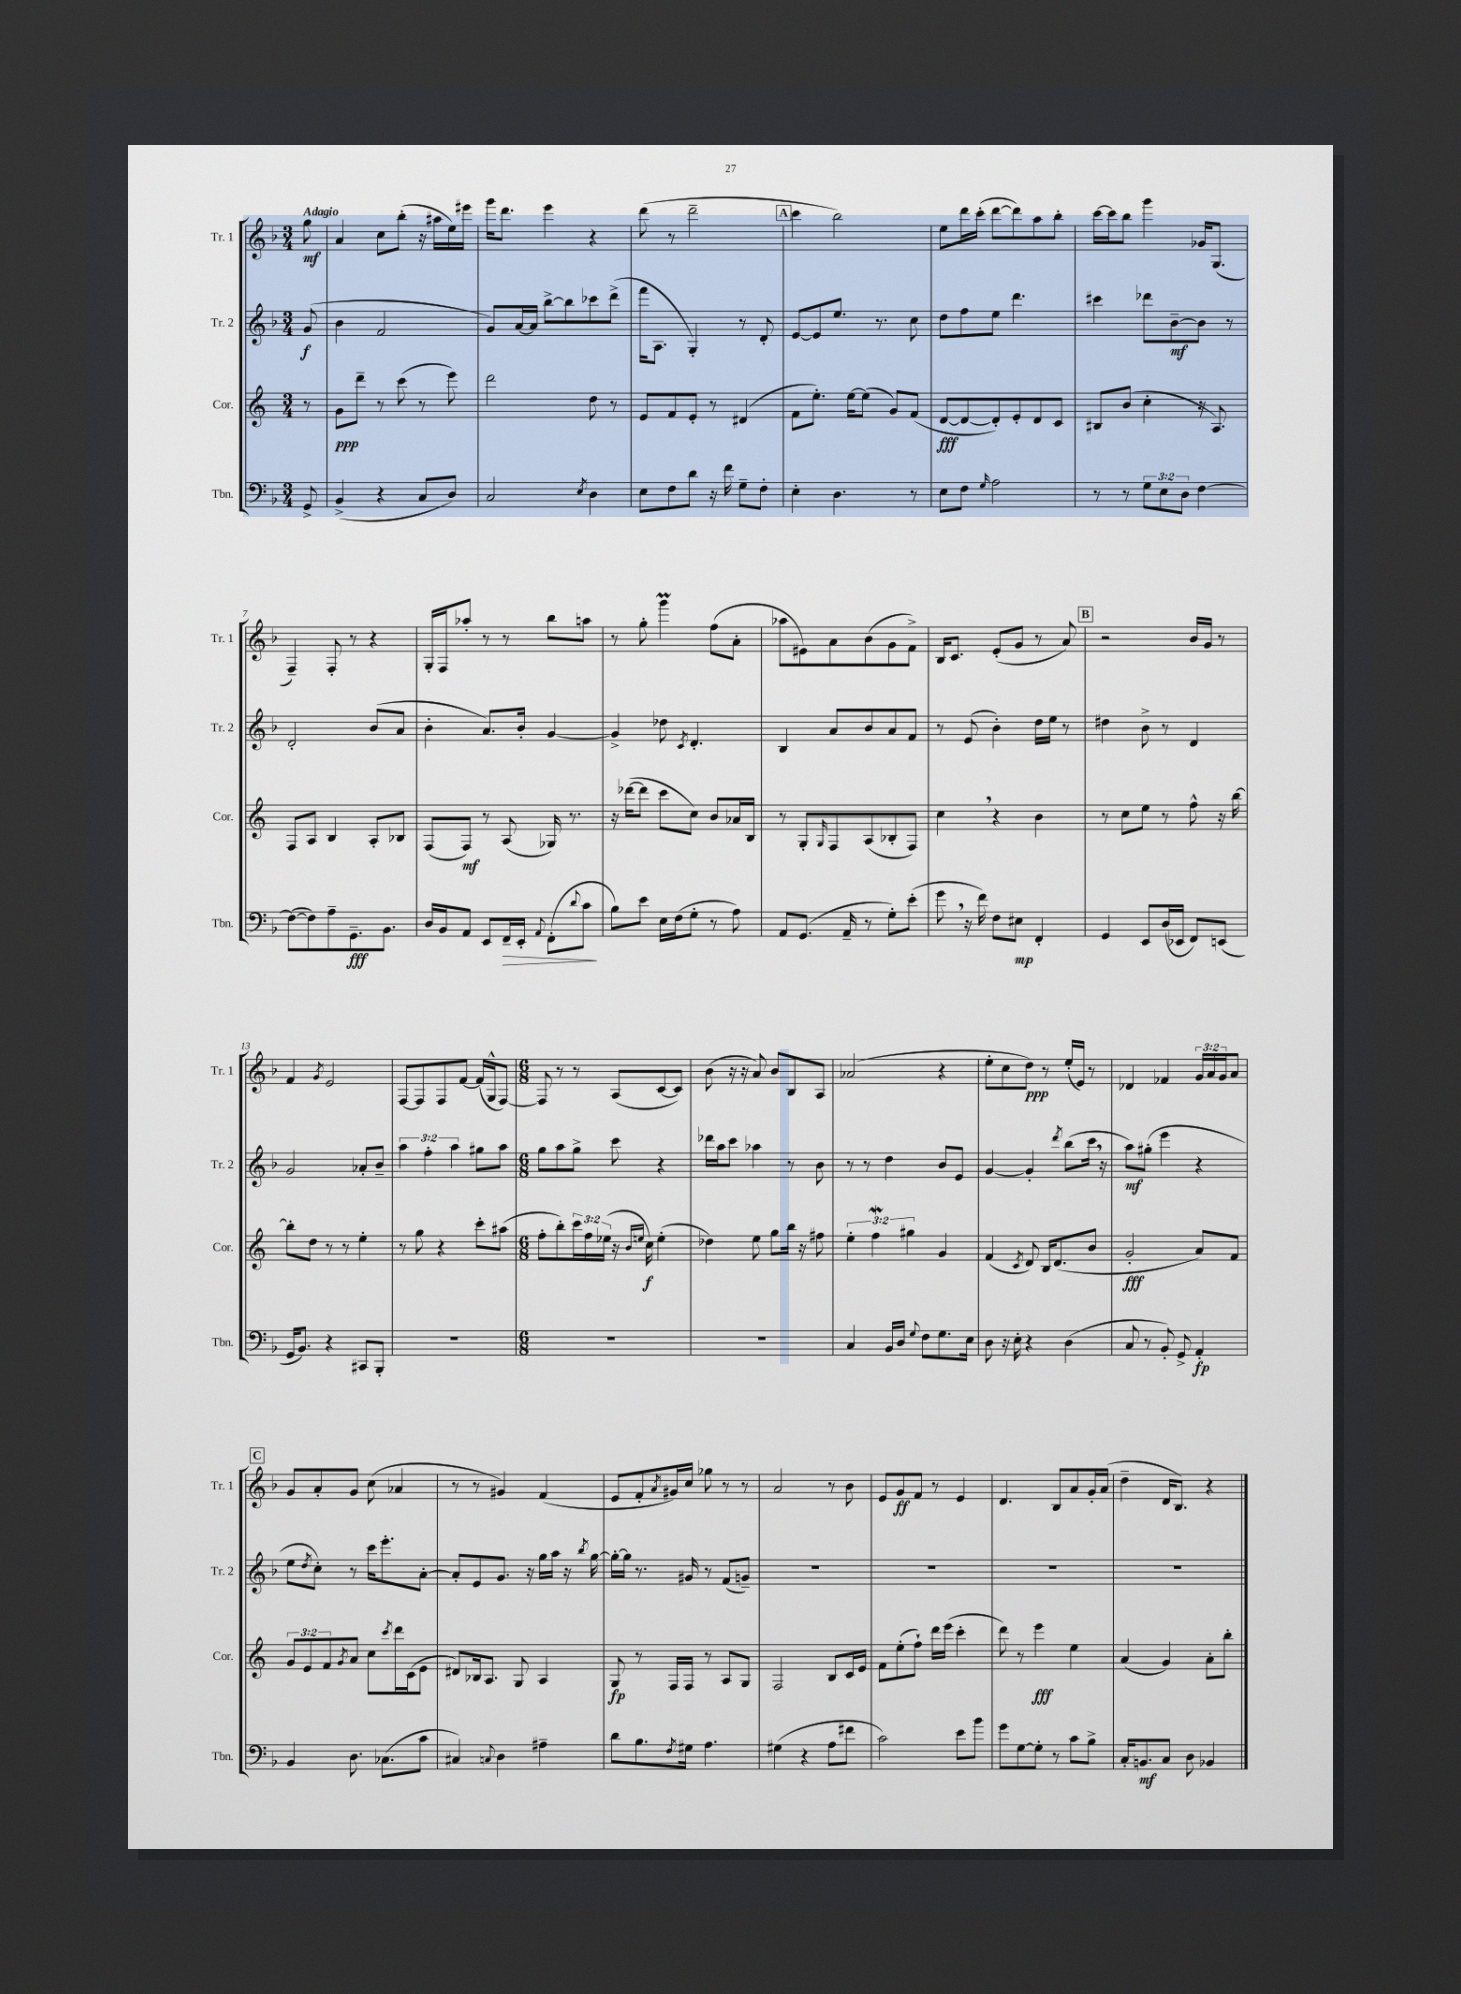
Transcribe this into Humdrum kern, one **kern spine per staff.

**kern	**kern	**kern	**kern
*staff4	*staff3	*staff2	*staff1
*clefF4	*clefG2	*clefG2	*clefG2
*k[b-]	*k[]	*k[b-]	*k[b-]
*M3/4	*M3/4	*M3/4	*M3/4
8GG^	8r	(8g	8gg
=	=	=	=
(4BB-^	8g	4b-	4a
.	8ddd~	.	.
4r	8r	2f	8cc
.	(8ccc	.	(8bb-'
8C	8r	.	16r
.	.	.	16aa#
8D)	8eee)	.	16ee)
.	.	.	16eee#
=	=	=	=
2C	2ddd	8g)	16ggg
.	.	.	8.ddd
.	.	[16a	.
.	.	16a]	.
.	.	[8bb-^	4eee
.	.	8bb-]	.
8qE	.	.	.
4D	8dd	8ccc-	4r
.	8r	(8ddd^	.
=	=	=	=
8E	8e	16fff	(8ddd
.	.	8.A	.
8F	8f	.	8r
8d	8e'	4G')	2ddd~
16r	8r	.	.
16f	.	.	.
8G~	(4d#	8r	.
8F'	.	8d'	.
=	=	=	=
4E'	8f	[8e	4ccc
.	8.ee')	8e]	.
4.D	.	8.ee	2bb-)
.	[16ee	.	.
.	(8ee]	.	.
.	.	8.r	.
.	8g)	.	.
8r	(8f	8cc	.
=	=	=	=
8E	[8d	8dd	8ee
8F	8d_	8ff	16ddd
.	.	.	(16ccc'
16qqG	.	.	.
2A	8d'])	8ee	[8ddd
.	8e'	4.ddd	8ddd])
.	8d	.	8aa
.	8c	.	8bb-'
=	=	=	=
8r	8B#	4ccc#	[16ccc
.	.	.	16ccc]
8r	(8b	.	8bb-
12G	4cc'	8ddd-	4ggg
12E	.	.	.
.	.	[8b-~	.
12D	.	.	.
[4F	16r	8b-]	16g-
.	8.A)	.	(8.G
.	.	8r	.
=	=	=	=
(8F_	8F	2d'	4F~)
8F])	8A	.	.
8A~	4B	.	8F'
8.GG~	.	.	8r
.	8A'	(8b-	4r
8.BB-	.	.	.
.	8B-	8a	.
=	=	=	=
16D	(8F	4b-'	16G'
16BB-	.	.	16F
8AA	8F)	.	8aa-'
8EE	8r	8.a)	8r
16FF~	(8A	.	8r
16EE'	.	16b-'	.
8qqAA	.	.	.
(8FF'	16G-)	[4g	8bb-
.	8.r	.	.
8qqd	.	.	.
8c	.	.	8aa
=	=	=	=
8B-)	16r	4g^]	8r
.	([16ddd-	.	.
8e	8ddd-]	.	8gg'
16E	8ccc	8dd-	4ggg
(16F	.	.	.
.	.	8qc	.
8G'	8cc)	4.d'	.
8r	8b	.	(8ff
8A)	16a-	.	8a'
.	16B	.	.
=	=	=	=
8AA	8r	4B-	8aa-
(8.GG	8G'	.	8e#)
.	16qqG	.	.
.	8F	8a	8a
16AA~	.	.	.
8r	(8A	8b-	(8b-
8G')	8B-'	8a	8g
(8e'	8F)	8f	8f^)
=	=	=	=
8g	4cc	8r	16B-
.	.	.	8.c
16r	.	(8e	.
16f)	.	.	.
8F	4r	4b-')	(8e'
8E#	.	.	8g
4FF'	4b	16dd	8r
.	.	16ee	.
.	.	8r	8a)
=	=	=	=
4GG	8r	4dd#	2r
.	8cc	.	.
8EE	8ee	8b-^	.
(16D	8r	8r	.
16EE-	.	.	.
8FF)	8ff^^	4d	16b-
.	.	.	16g
(8EE	16r	.	8r
.	[16bb	.	.
=	=	=	=
16GG	8bb']	2g	4f
8.BB-)	.	.	.
.	8dd	.	.
.	.	.	8qg
4r	8r	.	2e
.	8r	.	.
8CC#	4ee'	8a-'	.
8BBB-'	.	8b-~	.
=	=	=	=
2.r	8r	6aa	[8F
.	8gg	.	8F]
.	.	6ff'	.
.	4r	.	8F
.	.	6aa	.
.	.	.	[8f
.	8ccc'	8gg#	(16f]
.	.	.	16G^^
.	(8aa#	8aa	[8F)
=	=	=	=
*M6/8	*M6/8	*M6/8	*M6/8
2.r	8ff'	8gg	8F]
.	8bb')	8aa	8r
.	24ccc	8gg^	8r
.	24ff	.	.
.	(24ee-	.	.
.	16r	8ccc	(8A
.	16qqb	.	.
.	16qqee	.	.
.	16cc)	.	.
.	(4ee'	4r	[8c
.	.	.	8c])
=	=	=	=
2.r	4dd-)	16ddd-	(8b-
.	.	16aa	.
.	.	8ccc	16r
.	.	.	16r
.	8ee	4aa-	8a)
.	8gg	.	8b-
.	16bb	8r	8B-
.	16r	.	.
.	8ff#	8b-	8A
=	=	=	=
4C	6ee'	8r	(2a-
.	.	8r	.
.	6ff	.	.
16BB-	.	4dd	.
16D	.	.	.
.	6gg#	.	.
8qqG	.	.	.
8F	.	.	.
8.G	4g	8b-	4r
.	.	8e	.
16E	.	.	.
=	=	=	=
8D	(4f	[4g	8ee'
16r	.	.	8cc
16E'	.	.	.
.	8qc	.	.
4r	8d)	4g']	8dd)
.	16B	.	8r
.	(8.d	.	.
.	.	8qddd	.
(4D	.	(8bb-	(16ee'
.	.	.	16e)
.	8b	16ccc	8r
.	.	16r	.
=	=	=	=
8C	2g'	8aa)	4d-
8r	.	(8gg#'	.
8BB-')	.	4eee	4f-
8GG^	.	.	.
4AA'	8a)	4r	24g
.	.	.	24a
.	.	.	24g
.	8f	.	8a
=	=	=	=
4BB-	12g	8ee	8g
.	12e	.	.
.	.	8qdd	.
.	.	8cc')	8a'
.	12f	.	.
.	8qg	.	.
8.D	8a	8r	8g
.	8cc	16ccc	(8cc
(8.C-	.	8.eee'	.
.	8qccc	.	.
.	16ddd	.	4a-
.	(16c	.	.
8c	8e	[8a'	.
=	=	=	=
4C#)	8d#)	8a']	8r
.	16B-	8e	8r
.	8.A	.	.
8qqC	.	.	.
4D	.	8.g	4g#)
.	8G	.	.
.	.	16r	.
4A#~	4A	16gg	(4f
.	.	16aa	.
.	.	16r	.
.	.	8qbb-	.
.	.	[16gg	.
=	=	=	=
8d	8G	16gg'_	8e
.	.	16gg]	.
8.B-	8r	8.r	8f'
.	.	.	8qa
.	16F	.	16g#)
8qF	.	.	.
16G#	16F	16g#	16cc
4.A	8r	8r	8gg-
.	8A	(8f	8r
.	8G	8g~)	8r
=	=	=	=
(4G#	2F	2.r	2a
4r	.	.	.
8A	8B	.	8r
8f#	16c	.	8b-
.	16e	.	.
=	=	=	=
2c)	8f	2.r	8e
.	(8ee'	.	8g
.	8ff`)	.	8f
.	16ddd	.	8r
.	(16eee	.	.
8e	4ccc'	.	4e
8b-	.	.	.
=	=	=	=
8g	8ddd)	2.r	4.d
[8G	8r	.	.
8G']	4eee	.	.
8r	.	.	8B-
8c	4ee	.	8a
8B-^	.	.	16g'
.	.	.	(16a
=	=	=	=
16C'	(4a	2.r	4dd~
8.BB	.	.	.
8C	4g)	.	16d
.	.	.	8.B-)
8D	.	.	.
4BB-	8a'	.	4r
.	8bb'	.	.
==	==	==	==
*-	*-	*-	*-
